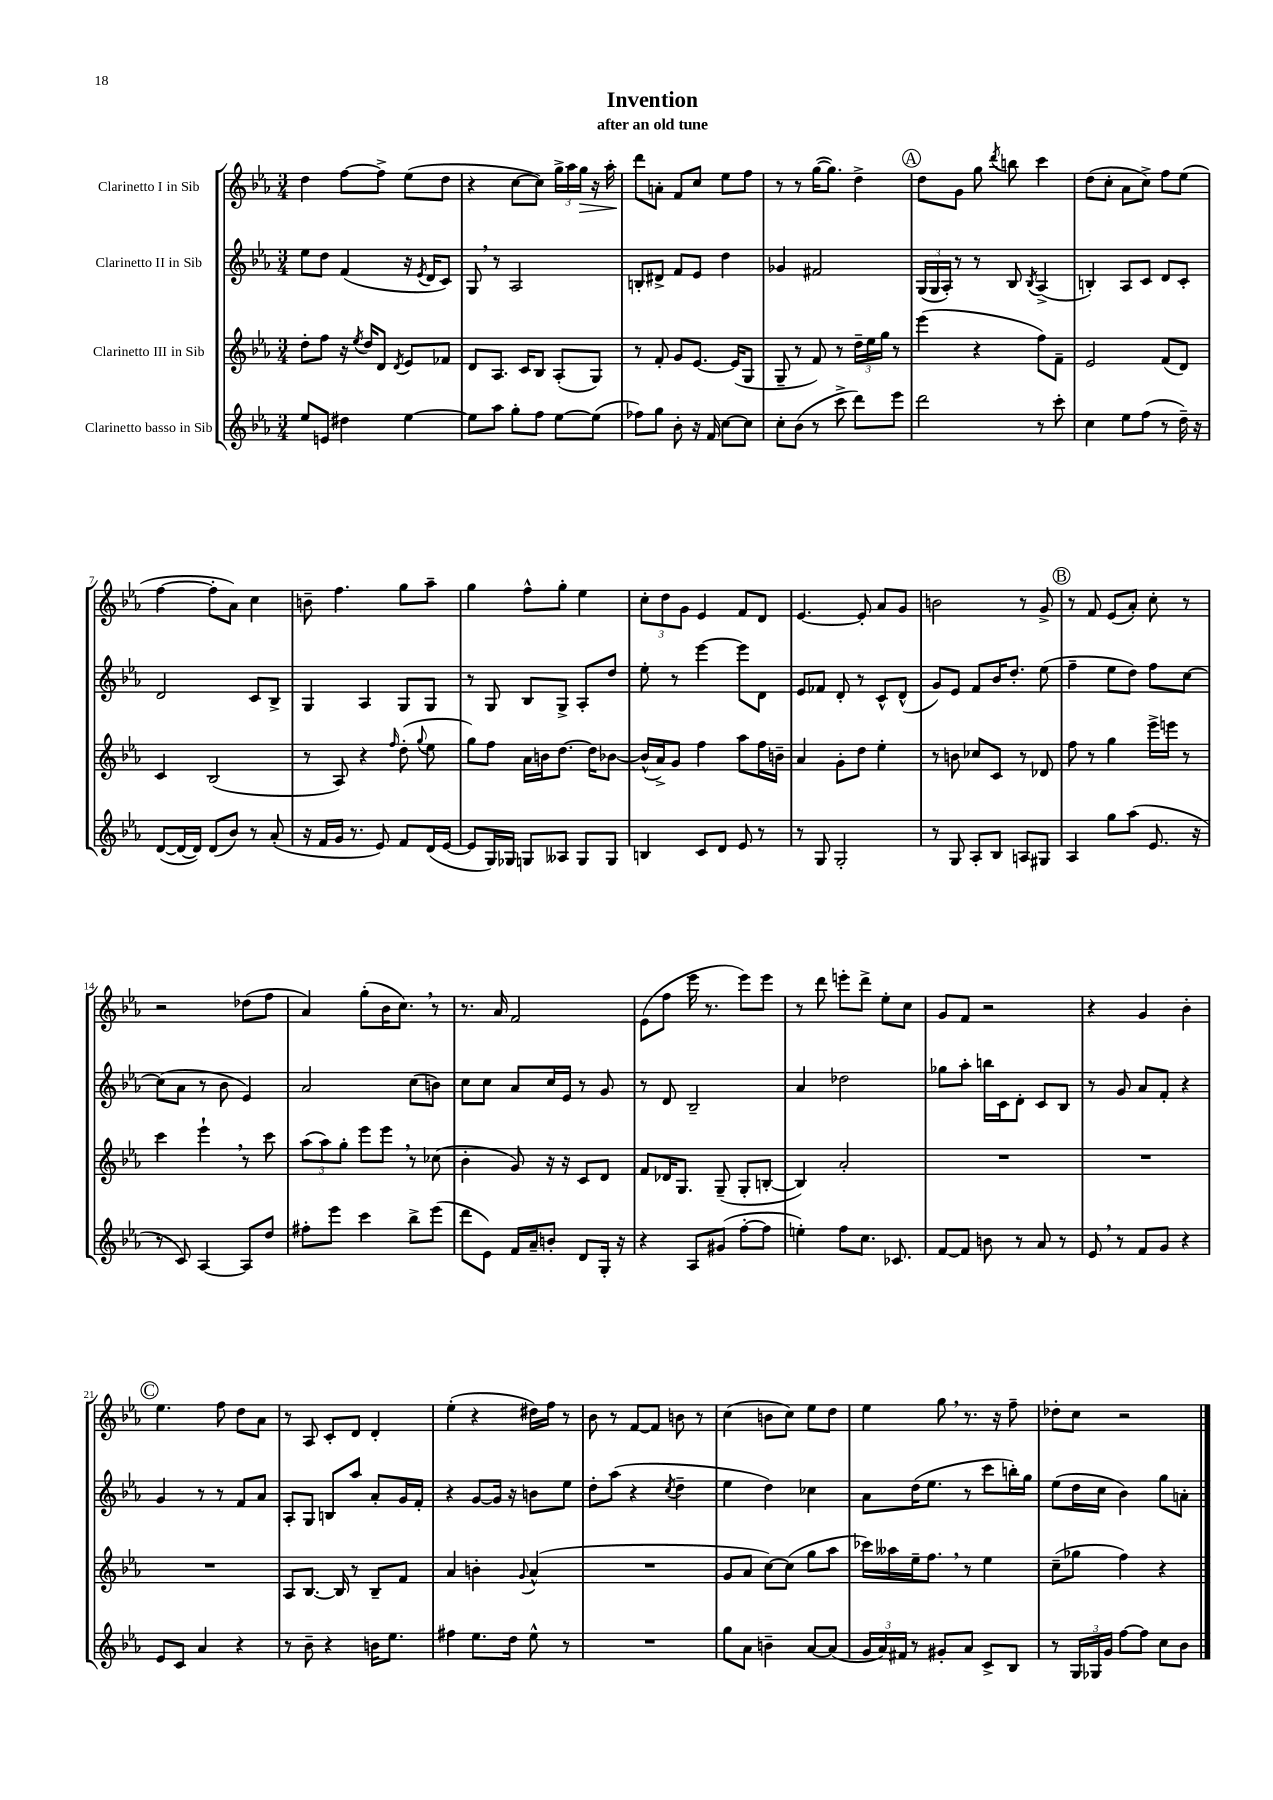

**kern	**kern	**kern	**kern
*staff4	*staff3	*staff2	*staff1
*clefG2	*clefG2	*clefG2	*clefG2
*k[b-e-a-]	*k[b-e-a-]	*k[b-e-a-]	*k[b-e-a-]
*M3/4	*M3/4	*M3/4	*M3/4
8ee-	8dd'	8ee-	4dd
8e	8ff	8dd	.
4dd#	16r	(4f	[8ff
.	8qee-	.	.
.	16dd	.	.
.	8d	.	8ff^]
.	8qd	.	.
[4ee-	8e-	16r	(8ee-
.	.	8qe-	.
.	.	16d	.
.	8f-	8c)	8dd
=	=	=	=
8ee-]	8d	8G	4r
8aa-	8.A-	8r	.
8gg'	.	2A-	[8cc
.	16c	.	.
8ff	8B-	.	8cc])
[8ee-	(8A-'	.	24gg^
.	.	.	24aa-
.	.	.	24gg
(8ee-]	8G)	.	16r
.	.	.	16aa-'
=	=	=	=
8ff-)	8r	8B'	8ddd
8gg	8f'	8d#^	8a'
8b-'	8g	8f	8f
16r	[8.e-	8e-	8cc
16f	.	.	.
[8cc	.	4dd	8ee-
.	(16e-]	.	.
8cc]	8G	.	8ff
=	=	=	=
8cc'	8G~	4g-	8r
(8b-	8r	.	8r
8r	8f)	2f#	([16gg
.	.	.	8.gg])
8ccc^	8r	.	.
8ddd)	24dd~	.	4dd^
.	24ee-	.	.
.	24gg	.	.
8eee-	8r	.	.
=	=	=	=
2ddd	(4eee-	(24G	8dd
.	.	24G	.
.	.	24A-')	.
.	.	8r	8g
.	4r	8r	8gg
.	.	.	8qddd
.	.	8B-	8bb
.	.	8qB-	.
8r	8ff)	(4A-^	4ccc
8ccc'	8f~	.	.
=	=	=	=
4cc	2e-	4B')	(8dd
.	.	.	8cc'
8ee-	.	8A-	8a-
(8ff	.	8c	8cc^)
8r	(8f	8d	8ff
16dd~)	8d)	8c'	(8ee-
16r	.	.	.
=	=	=	=
([8d	4c	2d	[4ff
16d_	.	.	.
16d])	.	.	.
(8d	(2B-	.	8ff']
8b-)	.	.	8a-)
8r	.	8c	4cc
(8a-'	.	8B-^	.
=	=	=	=
16r	8r	4G	8b~
16f	.	.	.
16g	8A-)	.	4.ff
8.r	.	.	.
.	4r	4A-	.
8e-)	.	.	.
.	16qqff	.	.
8f	(8dd'	8G	8gg
.	8qqgg	.	.
(16d	8ee-	8G	8aa-~
[16e-	.	.	.
=	=	=	=
8e-]	8gg)	8r	4gg
16G)	8ff	8G	.
16G-	.	.	.
8G	16a-	8B-	8ff^^
.	16b	.	.
8A--	[8.dd	8G^	8gg'
8G	.	8A-'	4ee-
.	16dd]	.	.
8G	[8b-	8dd	.
=	=	=	=
4B	(16b-^^]	8ee-'	12cc'
.	16a-^)	.	.
.	.	.	12dd
.	8g	8r	.
.	.	.	12g
8c	4ff	[4eee-	4e-
8d	.	.	.
8e-	8aa-	8eee-]	8f
8r	16ff	8d	8d
.	16b~	.	.
=	=	=	=
8r	4a-	8e-	[4.e-
8G	.	8f-	.
2G'	8g'	8d'	.
.	8dd	8r	8e-']
.	4ee-'	8c^^	8a-
.	.	(8d^^	8g
=	=	=	=
8r	8r	8g)	2b
8G	8b	8e-	.
8A-'	8cc-	8f	.
8B-	8c	16b-	.
.	.	8.dd'	.
8A	8r	.	8r
8G#	8d-	(8ee-	8g^
=	=	=	=
4A-	8ff	4ff~	8r
.	8r	.	8f
8gg	4gg	8ee-	(8e-
(8aa-	.	8dd)	8a-')
8.e-	16eee-^	8ff	8cc'
.	16eee	.	.
.	8r	[8cc	8r
16r	.	.	.
=	=	=	=
8r	4ccc	(8cc]	2r
8c)	.	8a-	.
[4A-	4eee-`	8r	.
.	.	8b-	.
8A-]	8r	4e-)	(8dd-
8dd	8ccc	.	8ff
=	=	=	=
8ff#'	(12aa-	2a-	4a-)
.	12aa-)	.	.
8eee-	.	.	.
.	12gg'	.	.
4ccc	8eee-	.	(8gg'
.	8eee-	.	16b-
.	.	.	8.cc)
8bb-^	8r	(8cc	.
(8eee-	(8cc-	8b)	8r
=	=	=	=
8ddd	4b-'	8cc	8.r
8e-)	.	8cc	.
.	.	.	16a-
16f	8g)	8a-	2f
16a-~	.	.	.
8b'	16r	16cc	.
.	16r	16e-	.
8d	8c	8r	.
16G'	8d	8g	.
16r	.	.	.
=	=	=	=
4r	8f	8r	(8e-
.	16d-	8d	8ff
.	8.G	.	.
8A-	.	2B-~	16eee-
.	.	.	8.r
(8g#	(8G~	.	.
[8ff'	8G'	.	8eee-)
8ff]	[8B'	.	8eee-
=	=	=	=
4ee')	4B])	4a-	8r
.	.	.	8ddd
8ff	2a-'	2dd-	8eee'
8.cc	.	.	8ddd^
.	.	.	8ee-'
8.c-	.	.	.
.	.	.	8cc
=	=	=	=
[8f	2.r	8gg-	8g
8f]	.	8aa-'	8f
8b	.	16bb	2r
.	.	16c	.
8r	.	8d'	.
8a-	.	8c	.
8r	.	8B-	.
=	=	=	=
8e-	2.r	8r	4r
8r	.	8g	.
8f	.	8a-	4g
8g	.	8f'	.
4r	.	4r	4b-'
=	=	=	=
8e-	2.r	4g	4.ee-
8c	.	.	.
4a-	.	8r	.
.	.	8r	8ff
4r	.	8f	8dd
.	.	8a-	8a-
=	=	=	=
8r	8A-	8A-'	8r
8b-~	[8.B-	8G	8A-
4r	.	8B	8c'
.	16B-]	.	.
.	8r	8aa-	8d
16b	8B-~	8a-'	4d'
8.ee-	.	.	.
.	8f	16g	.
.	.	16f'	.
=	=	=	=
4ff#	4a-	4r	(4ee-'
8.ee-	4b'	[8g	4r
.	.	16g]	.
16dd	.	16r	.
.	8qqg	.	.
8ee-^^	(4a-^^	8b	16dd#)
.	.	.	16ff
8r	.	8ee-	8r
=	=	=	=
2.r	2.r	8dd'	8b-
.	.	(8aa-	8r
.	.	4r	[8f
.	.	.	8f]
.	.	8qcc	.
.	.	4dd~	8b
.	.	.	8r
=	=	=	=
8gg	8g	4ee-	(4cc
8a-	8a-	.	.
4b~	[8cc)	4dd)	8b
.	(8cc]	.	8cc)
[8a-	8gg	4cc-	8ee-
(8a-]	8aa-	.	8dd
=	=	=	=
24g	16ccc-)	8a-	4ee-
24a-)	.	.	.
.	16aa--	.	.
24f#	.	.	.
8r	16ee-~	(16dd	.
.	8.ff	8.ee-	.
8g#'	.	.	8gg
8a-	8r	8r	8.r
8c^	4ee-	8ccc	.
.	.	.	16r
8B-	.	16bb')	8ff~
.	.	16gg	.
=	=	=	=
8r	(8cc~	(8ee-	8dd-'
24G	8gg-	16dd	8cc
24G-	.	.	.
.	.	16cc	.
24g	.	.	.
[8ff	4ff)	4b-)	2r
8ff]	.	.	.
8cc	4r	8gg	.
8b-	.	8a'	.
==	==	==	==
*-	*-	*-	*-
